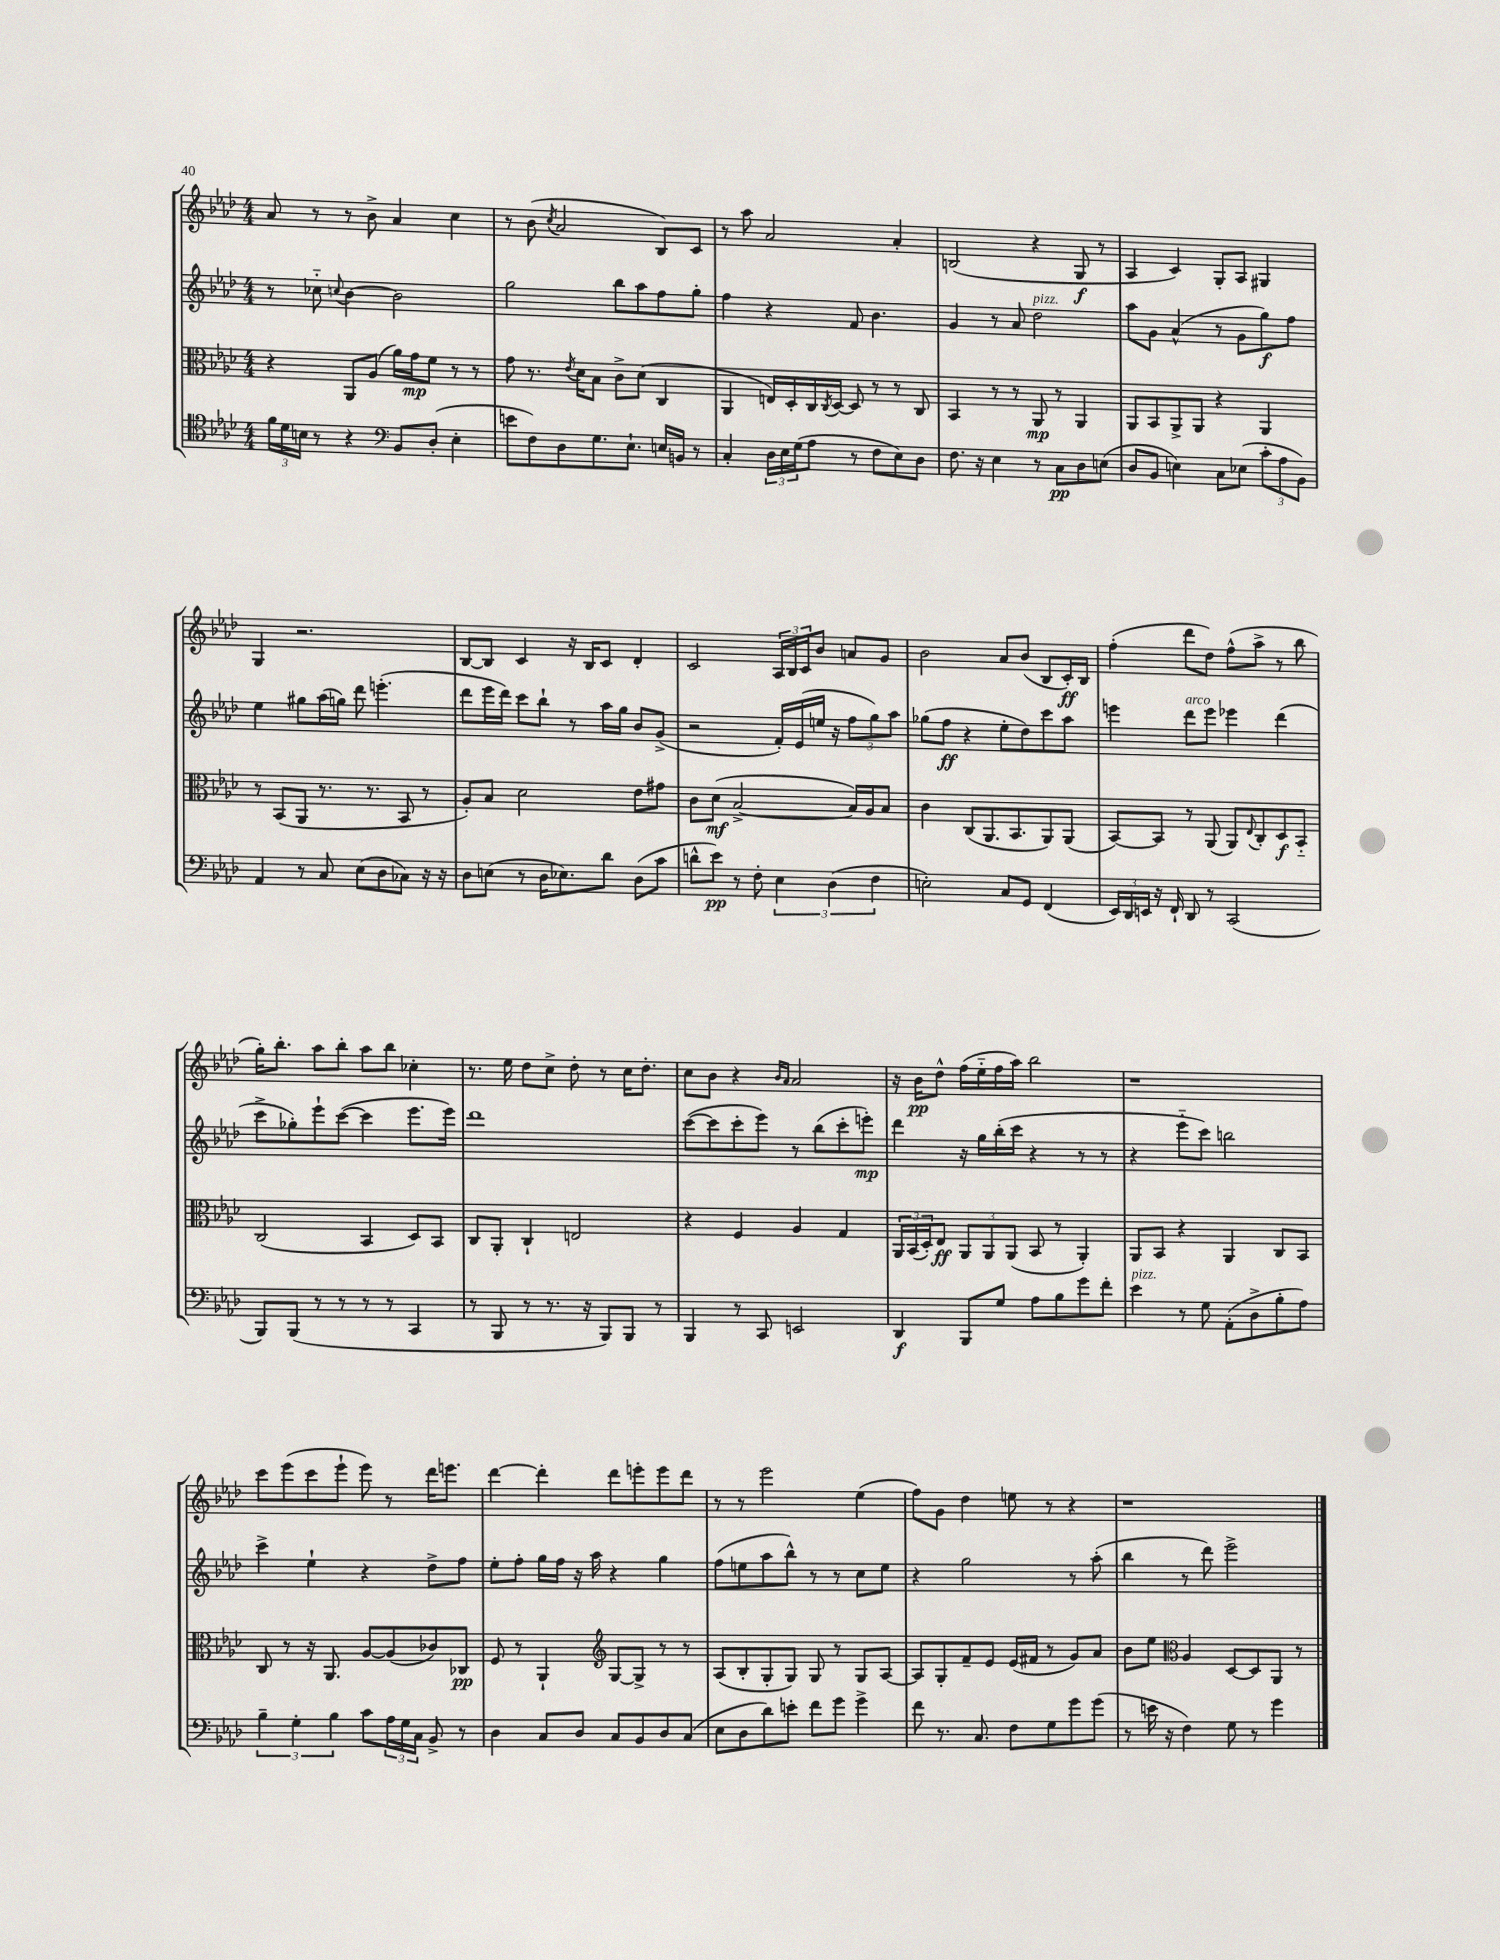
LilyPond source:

<<
\new StaffGroup <<
\new Staff = "s0" {
    \clef treble \key aes \major \numericTimeSignature \time 4/4
    aes'8 r8 r8 bes'8-> aes'4 c''4 |
    r8 bes'8( \acciaccatura { c''8 } aes'2 bes8) c'8 |
    r8 aes''8 aes'2 aes'4-. |
    b2( r4 g8\f r8 |
    aes4 c'4) g8-. aes8 gis4 |
    g4 r2. |
    bes8~ bes8 c'4 r16 bes16 c'8 des'4-. |
    c'2 \tuplet 3/2 { aes16 bes16 c'16 } bes'8 a'8 g'8 |
    bes'2 aes'8 bes'8( bes8 c'16-.\ff) bes16 |
    f''4-.( des'''8 des''8) f''8-^( aes''8-> r8 bes''8 |
    g''16-.) bes''8.-. aes''8 bes''8-. aes''8 bes''8 ces''4-. |
    r8. ees''16 des''8 c''8-> des''8-. r8 c''16 des''8.-. |
    c''8 bes'8 r4 \grace { bes'16 aes'16 } aes'2 |
    r16 bes'16\pp des''8-^ f''16( ees''16-_ f''16 aes''16) bes''2 |
    r1 |
    c'''8 ees'''8( c'''8 ees'''8-! ees'''8) r8 des'''16 e'''8. |
    des'''4~ des'''4-. des'''8 e'''8-. e'''8 des'''8 |
    r8 r8 ees'''2 ees''4( |
    f''8) g'8 des''4 e''8 r8 r4 |
    r1 \bar "|." |
}
\new Staff = "s1" {
    \clef treble \key aes \major \numericTimeSignature \time 4/4
    r8 ces''8-_ \appoggiatura { c''8 } bes'4~ bes'2 |
    g''2 bes''8 aes''8 f''8 g''8-. |
    f''4 r4 f'8 bes'4. |
    g'4 r8 aes'8 des''2^\markup { \italic "pizz." } |
    aes''8 g'8 aes'4-^( r8 g'8 g''8\f) f''8 |
    ees''4 gis''8 aes''16( g''16) des'''8 e'''4.-.( |
    des'''8 ees'''16 des'''16) c'''8 bes''8-! r8 aes''16 g''16 bes'8 g'8->( |
    r2 f'16-.) ees'16( e''16 r16 \tuplet 3/2 { f''8 g''8) aes''8 } |
    ges''8( f''8\ff r4 ees''8-. des''8) c'''8 aes''8 |
    e'''4 des'''8^\markup { \italic "arco" } e'''8 ees'''4 des'''4( |
    c'''8-> ges''8-.) ees'''8-! c'''8~( c'''4 ees'''8. ees'''16) |
    des'''1 |
    c'''8~( c'''8 c'''8-. ees'''8) r8 bes''8( c'''8-. e'''8-.\mp) |
    des'''4 r16 g''16 bes''16-.( c'''16 r4 r8 r8 |
    r4 ees'''8-_ c'''8) b''2 |
    c'''4-> ees''4-! r4 des''8-> f''8 |
    ees''8-. f''8-. g''16 f''16 r16 aes''16 r4 g''4 |
    f''8( e''8 aes''8 bes''8-^) r8 r8 c''8 e''8 |
    r4 g''2 r8 aes''8-.( |
    bes''4 r8 des'''8) ees'''2-> \bar "|." |
}
\new Staff = "s2" {
    \clef alto \key aes \major \numericTimeSignature \time 4/4
    r4 aes,8 aes8( aes'16) g'16\mp f'8 r8 r8 |
    g'8 r8. \acciaccatura { ees'8 } des'16 bes8 c'8-> des'8( c4 |
    aes,4 e16) des16-. c16 \acciaccatura { c8 } des16~ des8 r8 r8 c8 |
    bes,4 r8 r8 aes,8\mp r8 aes,4 |
    aes,8 bes,8 aes,8-> aes,8 r4 aes,4 |
    r8 bes,8( aes,8 r8. r8. bes,8 r8 |
    aes8-.) bes8 des'2 ees'8 gis'8 |
    c'8 des'8\mf( bes2~-> bes16) aes16 bes8 |
    c'4 c8( aes,8. bes,8. aes,8) aes,8( |
    bes,8~) bes,8 r8 aes,8( aes,8) \appoggiatura { ees8 } c8-. des8\f bes,8-_ |
    c2( bes,4 des8) bes,8 |
    c8 aes,8-. c4-! e2 |
    r4 f4 aes4 g4 |
    \tuplet 3/2 { aes,16 bes,16( des16-.) } ees8\ff \tuplet 3/2 { aes,8 aes,8 aes,8( } bes,8 r8 aes,4-.) |
    aes,8 bes,8 r4 aes,4 c8 bes,8 |
    c8 r8 r16 aes,8. aes8~ aes8( ces'8) ces8\pp |
    f8 r8 aes,4-! \clef treble g8~ g8-> r8 r8 |
    aes8( bes8-. g8-. g8) g8 r8 g8 aes8~ |
    aes8 g8-. f'8-- ees'8 ees'16( fis'16 r8 g'8) aes'8 |
    bes'8 ees''8 \clef alto aes4 des8~ des8 aes,8 r8 \bar "|." |
}
\new Staff = "s3" {
    \clef tenor \key aes \major \numericTimeSignature \time 4/4
    \tuplet 3/2 { f'16 des'16 b16 } r8 r4 \clef bass bes,8 des8-.( ees4-. |
    e'8 f8) des8 g8. ees8.-! e16 b,16 r8 |
    c4-. \tuplet 3/2 { des16 ees16 g16( } aes8 r8 f8 ees8) des8 |
    f8. r16 ees4 r8 c8\pp des8 e8( |
    des8 bes,8 e4) c8 ees8( \tuplet 3/2 { c'8-. aes8 bes,8) } |
    aes,4 r8 c8 ees8( des8 ces8) r16 r16 |
    des8 e8( r8 des16 ees8.) des'8 des8( c'8 |
    d'8-^ ees'8\pp) r8 f8-. \tuplet 3/2 { ees4 des4( f4 } |
    e2-.) c8 g,8 f,4( |
    \tuplet 3/2 { ees,16) des,16 e,16 } r16 f,16-! des,8 r8 c,2( |
    bes,,8) bes,,8( r8 r8 r8 r8 c,4 |
    r8 bes,,8 r8 r8. r16 bes,,8) bes,,8 r8 |
    bes,,4 r8 c,8 e,2 |
    des,4\f bes,,8 g8 aes8 bes8 g'8 f'8-. |
    ees'4^\markup { \italic "pizz." } r8 g8 aes,8-.( des8-> bes8-. aes8) |
    \tuplet 3/2 { bes4-- g4-. bes4 } c'8 \tuplet 3/2 { aes16 g16 c16 } bes,8-> r8 |
    des4 c8 des8 c8 bes,8 des8 c8( |
    ees8 des8 des'8) e'8-. f'8 g'8 g'4-> |
    f'8 r8. c8. f8 g8 g'8 g'8( |
    r8 e'16 r16 f4) g8 r8 g'4 \bar "|." |
}
>>
>>
\layout { \context { \Score \remove "Bar_number_engraver" } }
